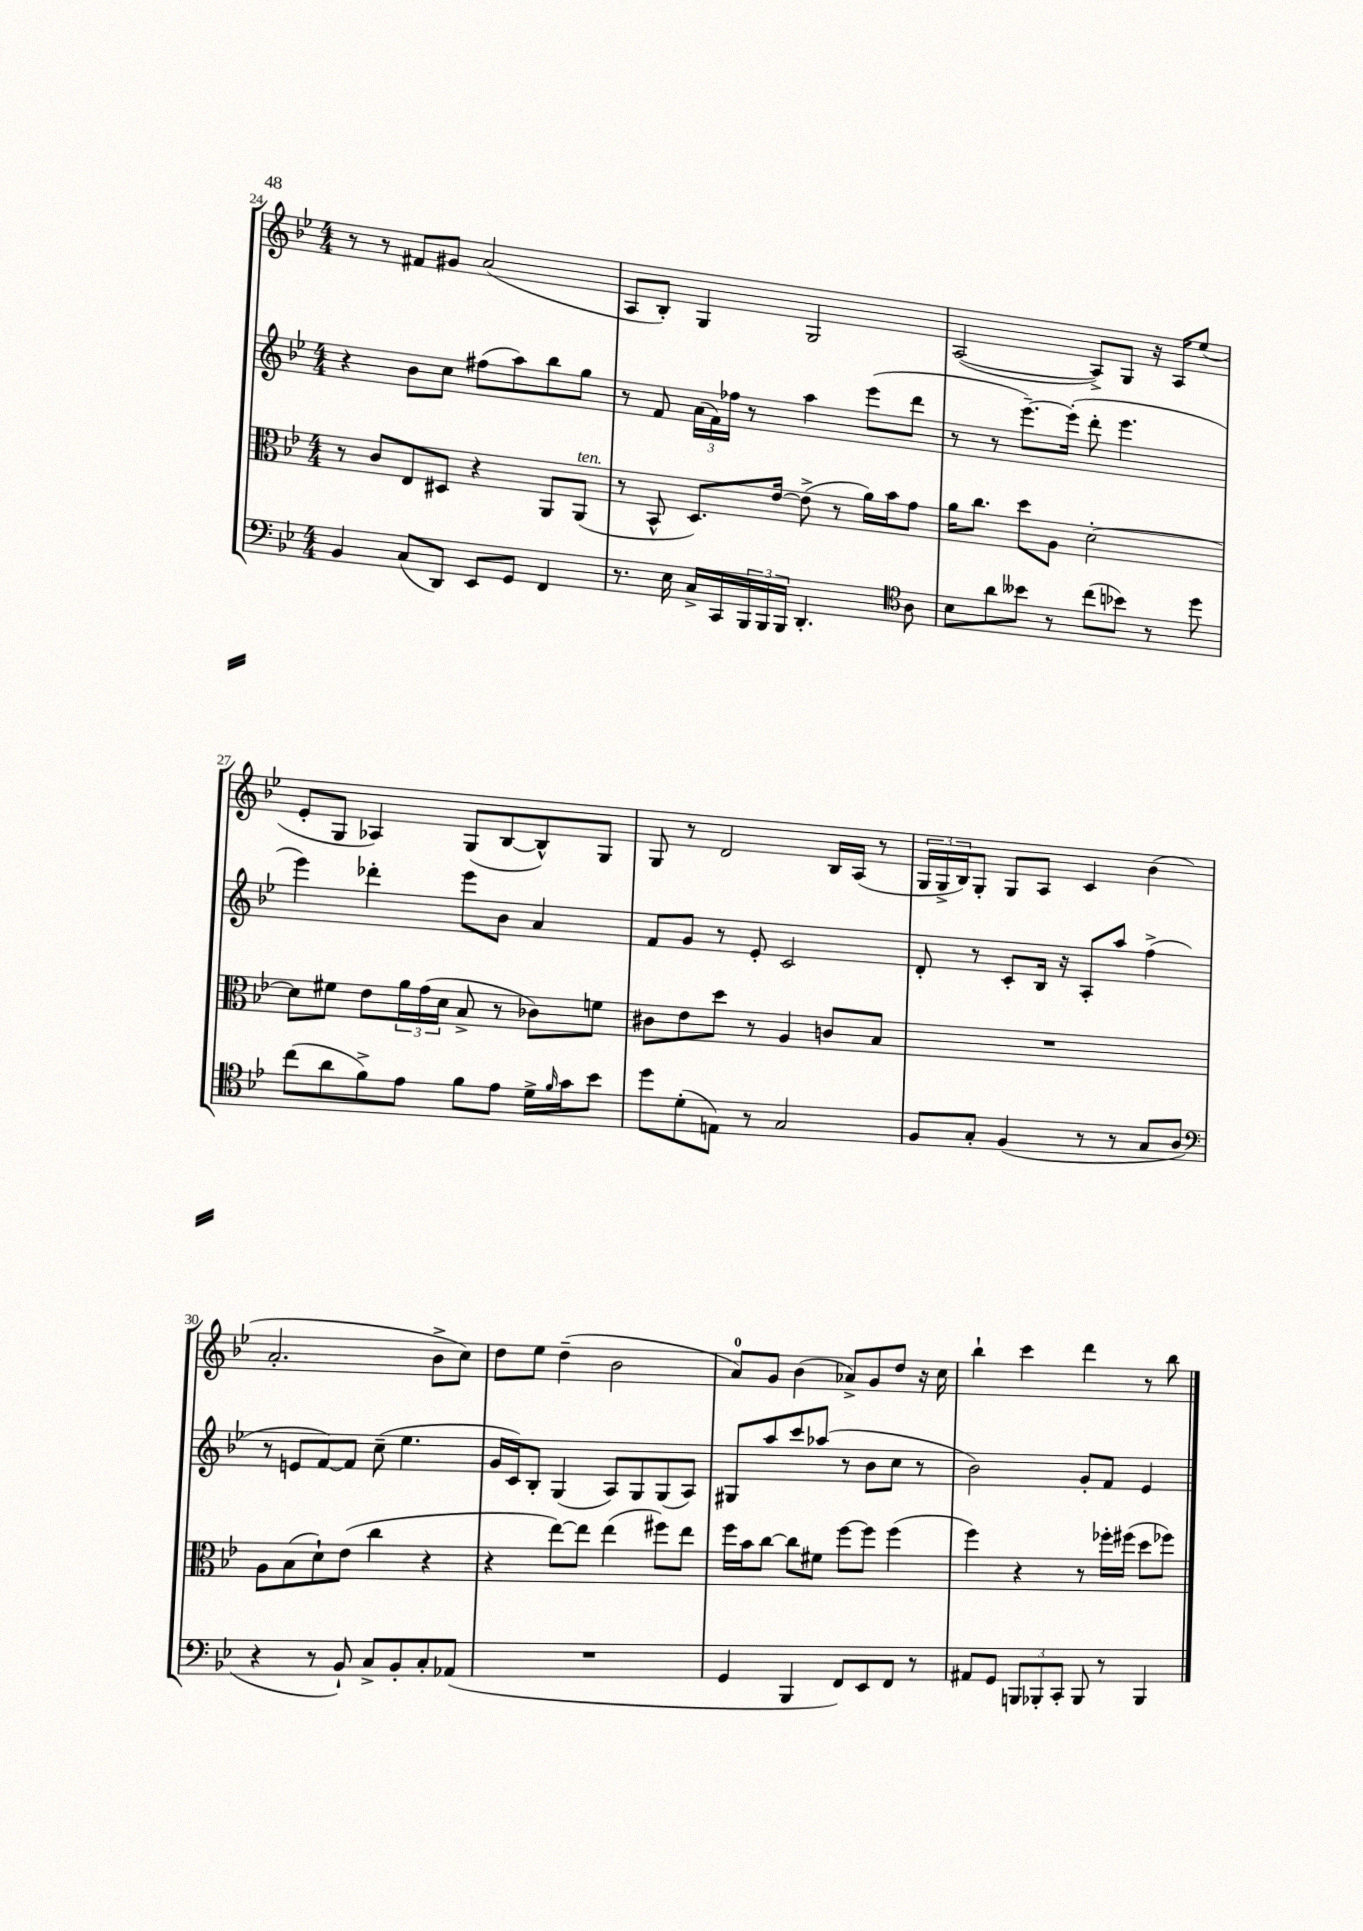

**kern	**kern	**kern	**kern
*staff4	*staff3	*staff2	*staff1
*clefF4	*clefC3	*clefG2	*clefG2
*k[b-e-]	*k[b-e-]	*k[b-e-]	*k[b-e-]
*M4/4	*M4/4	*M4/4	*M4/4
4BB-	8r	4r	8r
.	8c	.	8r
(8C	8E-	8b-	8f#
8DD)	8D#	8cc	8g#
8EE-	4r	(8ff#	(2a
8GG	.	8aa)	.
4FF	8AA	8bb-	.
.	(8AA	8gg	.
=	=	=	=
8.r	8r	8r	8A
.	8BB-^^	8f	8B-')
16E-	.	.	.
16C^	8.D)	(24a	4G
.	.	24f)	.
16CC	.	.	.
.	.	24ff-	.
24BBB-	.	8r	.
24BBB-	.	.	.
.	[16e-	.	.
24BBB-	.	.	.
4.DD'	(8e-^]	4aa	2G
.	8r	.	.
.	16a)	(8eee-	.
.	16b-	.	.
*clefC4	*	*	*
8A	8g	8ddd	.
=	=	=	=
8B-	16a	8r	([2A
.	8.cc	.	.
8a	.	8r	.
8b--	8dd	[8.eee-~)	.
8r	8A	.	.
.	.	(16eee-']	.
(8cc	[2d'	8ddd'	8A^])
8b-)	.	4.eee-	8G
8r	.	.	16r
.	.	.	16A
8dd	.	.	(8ee-
=	=	=	=
(8cc	8d]	4eee-)	8e-'
8a	8f#	.	8G
8f^)	8e-	4ddd-'	4A-)
8e-	24a	.	.
.	(24g	.	.
.	24d	.	.
8f	8B-^	8eee-	(8G
8e-	8r	8b-	[8B-
16d^	8c-)	4a	8B-^^])
16qqf	.	.	.
16g	.	.	.
8b-	8f	.	8G
=	=	=	=
8dd	8c#	8f	8G
(8d'	8e-	8g	8r
8E)	8dd	8r	2d
8r	8r	8e-'	.
2G	4A	2c	.
.	8c	.	16B-
.	.	.	(16A
.	8B-	.	8r
=	=	=	=
8F	1r	8d'	24G
.	.	.	24G^
.	.	.	24B-)
8G'	.	8r	8G'
(4F	.	8c'	8G
.	.	16B-	8A
.	.	16r	.
8r	.	8A'	4c
8r	.	8aa	.
8G	.	(4ff^	(4b-
8A	.	.	.
=	=	=	=
*clefF4	*	*	*
4r	8A	8r	2.a'
.	(8B-	8e	.
8r	8d`)	[8f)	.
8BB-`)	(8e-	8f]	.
8C^	4cc	(8cc~	.
8BB-'	.	4.ee-	.
8C'	4r	.	8b-^
(8AA-	.	.	8cc)
=	=	=	=
1r	4r	16g	8dd
.	.	16c)	.
.	.	8B-'	8ee-
.	[8ee-)	(4G	(4dd~
.	8ee-]	.	.
.	(4ee-	8A)	2b-
.	.	8G	.
.	8ff#)	(8G	.
.	8ee-	8A)	.
=	=	=	=
4GG	16ff	8G#	8a)
.	16b-	.	.
.	[8cc	8aa	8g
4BBB-	8cc]	8ccc	(4b-
.	8f#	(8aa-	.
8FF)	[8ff	8r	8a-^)
8EE-	8ff]	8b-	8g
8FF	(4ff	8cc	8dd
8r	.	8r	16r
.	.	.	16cc
=	=	=	=
8AA#	4ff)	2b-)	4bb-`
8GG	.	.	.
12BBB	4r	.	4ccc
12BBB-'	.	.	.
12CC'	.	.	.
8BBB-	8r	8g'	4ddd
8r	16ff-'	8f	.
.	(16ff#	.	.
4BBB-	8dd	4e-	8r
.	8ff-)	.	8bb-
==	==	==	==
*-	*-	*-	*-
